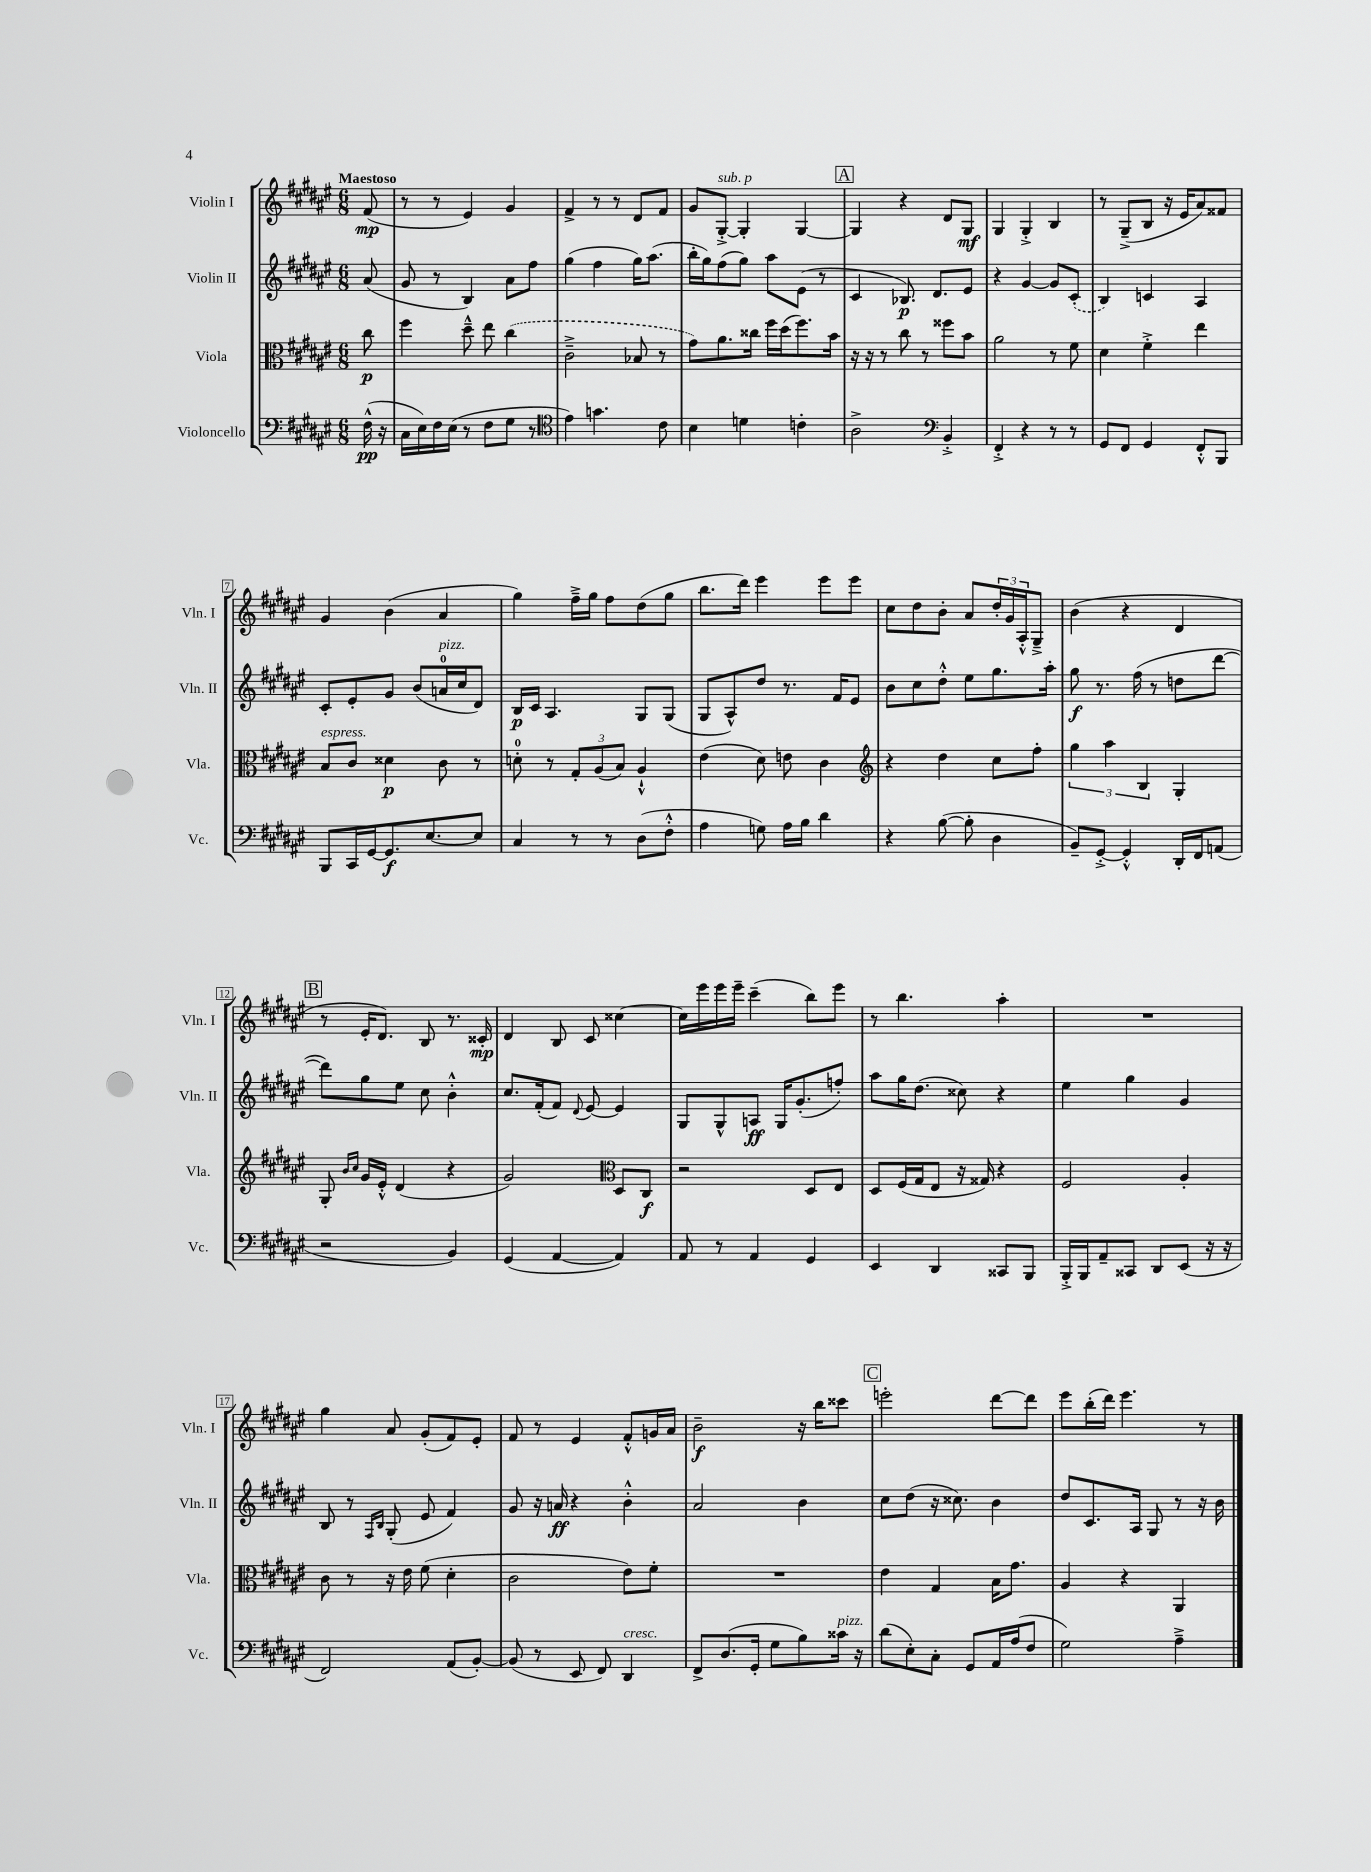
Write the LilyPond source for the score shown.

<<
\new StaffGroup <<
\new Staff = "s0" \with { instrumentName = "Violin I" shortInstrumentName = "Vln. I" } {
    \clef treble \key fis \major \numericTimeSignature \time 6/8 \partial 8 \tempo "Maestoso"
    fis'8\mp( |
    r8 r8 eis'4) gis'4 |
    fis'4-> r8 r8 dis'8 fis'8 |
    gis'8 gis8~-.->^\markup { \italic "sub. p" } gis4-. gis4~ |
    \mark \markup { \box "A" } gis4 r4 dis'8 gis8\mf |
    gis4 gis4-.-> b4 |
    r8 gis8--->( b8 r16 eis'16 ais'8) fisis'8 |
    gis'4 b'4( ais'4 |
    gis''4) fis''16---> gis''16 fis''8 dis''8( gis''8 |
    b''8. dis'''16) eis'''4 eis'''8 eis'''8 |
    cis''8 dis''8 b'8-. ais'8 \tuplet 3/2 { dis''16-. gis'16 ais16-.-^ } gis8---> |
    b'4( r4 dis'4 |
    \mark \markup { \box "B" } r8 eis'16-. dis'8.) b8 r8. cisis'16-.\mp |
    dis'4 b8 cis'8 cisis''4~ |
    cisis''16 eis'''16 eis'''16 eis'''16-- cis'''4--( b''8) eis'''8 |
    r8 b''4. ais''4-. |
    R2. |
    gis''4 ais'8 gis'8-.( fis'8) eis'8-. |
    fis'8 r8 eis'4 fis'8-.-^ g'16 ais'16 |
    b'2--\f r16 b''16 cisis'''8 |
    \mark \markup { \box "C" } e'''2-. dis'''8~ dis'''8 |
    eis'''8 b''16-.( dis'''16) eis'''4. r8 \bar "|." |
}
\new Staff = "s1" \with { instrumentName = "Violin II" shortInstrumentName = "Vln. II" } {
    \clef treble \key fis \major \numericTimeSignature \time 6/8 \partial 8
    ais'8( |
    gis'8 r8 b4) ais'8 fis''8 |
    gis''4( fis''4 gis''16) ais''8.( |
    b''16-. gis''16) fis''8( gis''8) ais''8 eis'8( r8 |
    \mark \markup { \box "A" } cis'4 bes8.\p) dis'8. eis'8 |
    r4 gis'4~ gis'8 \once \slurDashed cis'8-.( |
    b4) c'4 ais4 |
    cis'8-. eis'8-. gis'8 b'8( a'16-0^\markup { \italic "pizz." } cis''16 dis'8) |
    b16\p cis'16 ais4. gis8 gis8( |
    gis8 ais8-^) dis''8 r8. fis'16 eis'8 |
    b'8 cis''8 dis''8-.-^ eis''8 gis''8. ais''16-. |
    gis''8\f r8. fis''16( r8 d''8 dis'''8~ |
    \mark \markup { \box "B" } dis'''8) gis''8 eis''8 cis''8 b'4-.-^ |
    cis''8. fis'16-.( fis'8) \appoggiatura { dis'8 } eis'8~ eis'4 |
    gis8 gis8-^ a8\ff gis16 gis'8.-.( f''8-.) |
    ais''8 gis''16 dis''8.( cisis''8) r4 |
    eis''4 gis''4 gis'4 |
    b8 r8 \grace { fis16 b16 } gis8-.( eis'8 fis'4) |
    gis'8 r16 a'16\ff r4 b'4-.-^ |
    ais'2 b'4 |
    \mark \markup { \box "C" } cis''8 dis''8( r16 cisis''8.) b'4 |
    dis''8 cis'8. ais16 gis8 r8 r16 b'16 \bar "|." |
}
\new Staff = "s2" \with { instrumentName = "Viola" shortInstrumentName = "Vla." } {
    \clef alto \key fis \major \numericTimeSignature \time 6/8 \partial 8
    cis''8\p |
    fis''4 dis''8---^ eis''8 \once \slurDashed cis''4( |
    cis'2---> bes8 r8 |
    gis'8) ais'8. cisis''16 fis''16 dis''16( fis''8.) b'16 |
    \mark \markup { \box "A" } r16 r16 r8 cis''8 r8 fisis''8 b'8 |
    ais'2 r8 fis'8 |
    dis'4 fis'4-.-> eis''4 |
    b8^\markup { \italic "espress." } cis'8 disis'4\p cis'8 r8 |
    d'8-0-. r8 \tuplet 3/2 { gis8-. ais8( b8) } ais4-!-^ |
    eis'4( dis'8) e'8 cis'4 |
    \clef treble r4 dis''4 cis''8 fis''8-. |
    \tuplet 3/2 { gis''4 ais''4 b4 } gis4-. |
    \mark \markup { \box "B" } gis8-. \grace { b'16 cis''16 } gis'16 eis'16-.-^ dis'4( r4 |
    gis'2) \clef alto dis8 cis8\f |
    r2 dis8 eis8 |
    dis8 fis16( gis16 eis8 r16 gisis16) r4 |
    fis2 ais4-. |
    cis'8 r8 r16 eis'16 fis'8( dis'4-. |
    cis'2 eis'8) fis'8-. |
    R2. |
    \mark \markup { \box "C" } eis'4 gis4 b16 gis'8. |
    ais4 r4 ais,4 \bar "|." |
}
\new Staff = "s3" \with { instrumentName = "Violoncello" shortInstrumentName = "Vc." } {
    \clef bass \key fis \major \numericTimeSignature \time 6/8 \partial 8
    fis16-^\pp( r16 |
    cis16 eis16) fis16 eis16( r8 fis8 gis8 r8 |
    \clef tenor eis'4) g'4. cis'8 |
    b4 d'4 c'4-. |
    \mark \markup { \box "A" } ais2-> \clef bass b,4-.-> |
    fis,4-.-> r4 r8 r8 |
    gis,8 fis,8 gis,4 fis,8-.-^ b,,8 |
    b,,8 cis,16 gis,16~ gis,8.\f eis8.~ eis8 |
    cis4 r8 r8 dis8( fis8-.-^ |
    ais4 g8) ais16 b16 dis'4 |
    r4 b8~( b8-. dis4 |
    b,8--) gis,8~-.-> gis,4-.-^ dis,16-. fis,16 a,8( |
    \mark \markup { \box "B" } r2 b,4) |
    gis,4( ais,4~ ais,4) |
    ais,8 r8 ais,4 gis,4 |
    eis,4 dis,4 cisis,8 b,,8 |
    b,,16-.-> b,,16 ais,8-- cisis,8 dis,8 eis,8( r16 r16 |
    fis,2) ais,8( b,8~-.) |
    b,8( r8 eis,8 fis,8) dis,4^\markup { \italic "cresc." } |
    fis,8-> dis8.( gis,16-. gis8 b8) cisis'16^\markup { \italic "pizz." } r16 |
    \mark \markup { \box "C" } dis'8( eis8-.) cis8-. gis,8 ais,16 ais16( fis8 |
    gis2) ais4---> \bar "|." |
}
>>
>>
\layout { \context { \Score \override BarNumber.stencil = #(make-stencil-boxer 0.1 0.3 ly:text-interface::print) } }
